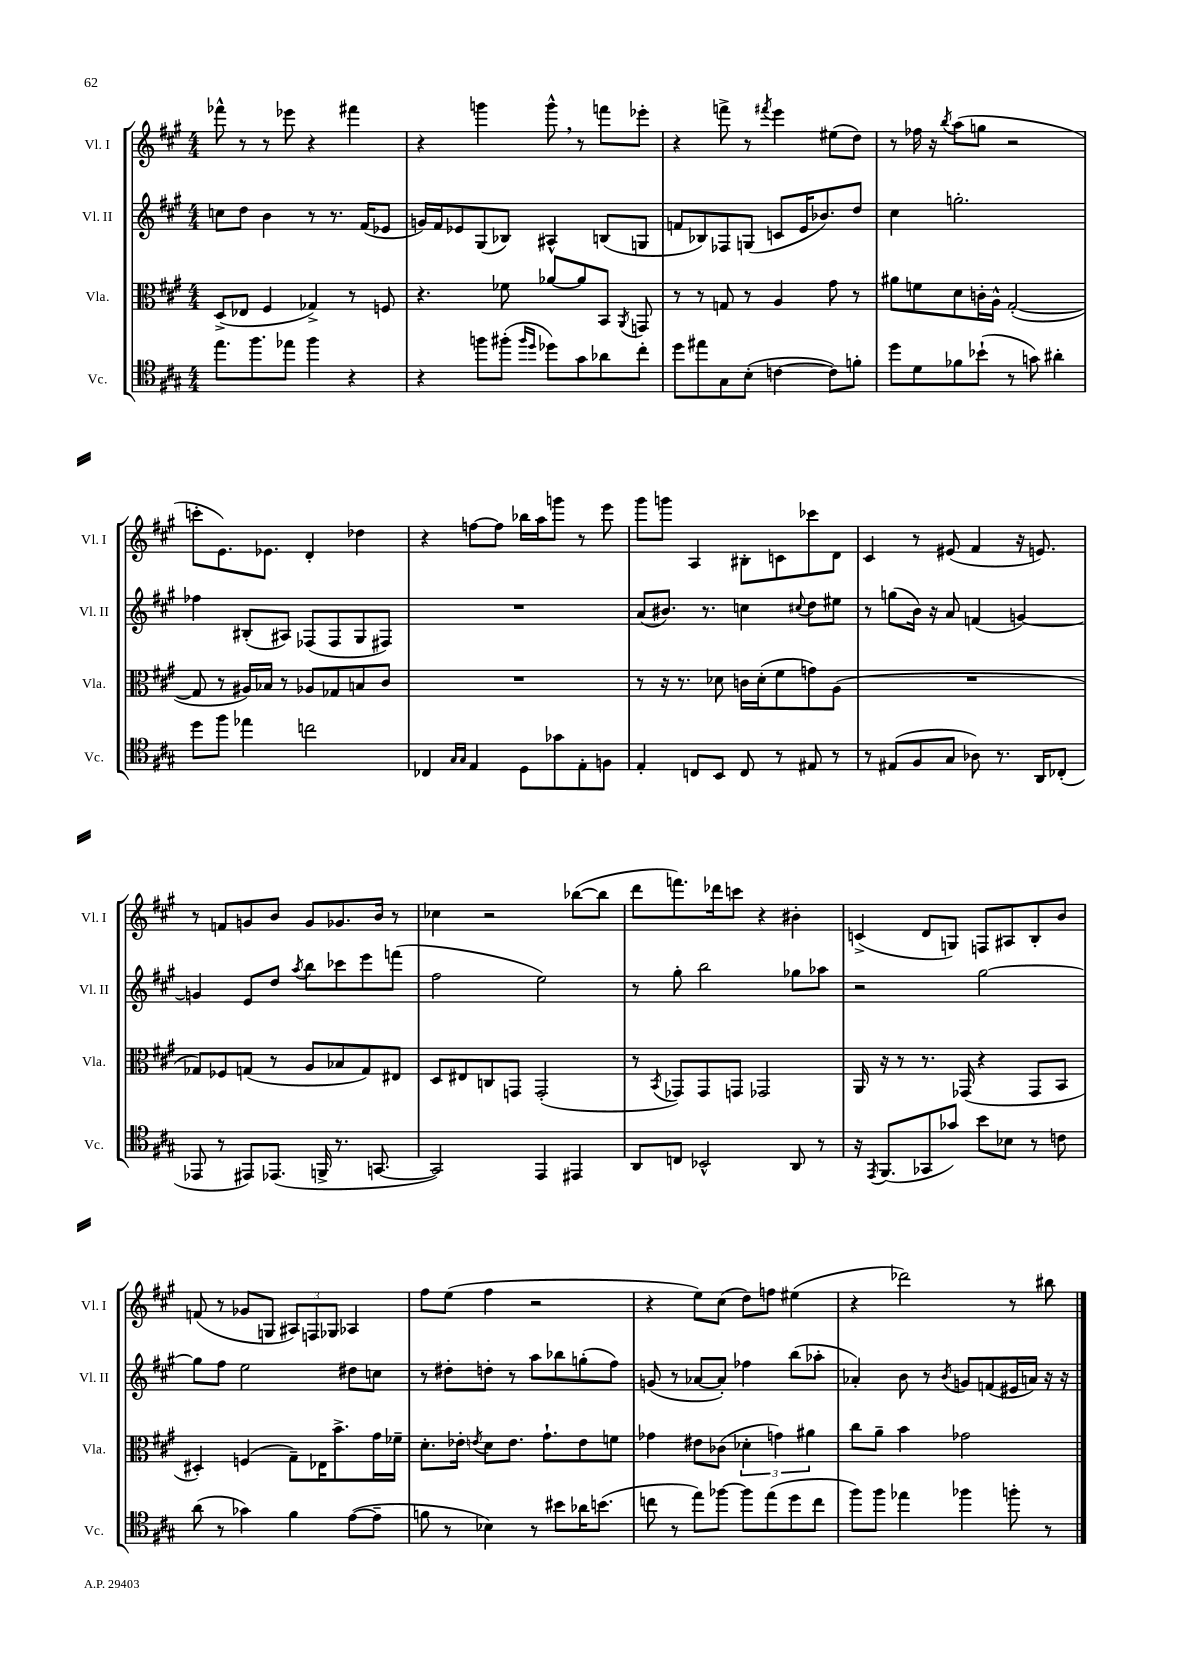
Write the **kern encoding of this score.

**kern	**kern	**kern	**kern
*part4	*part3	*part2	*part1
*staff4	*staff3	*staff2	*staff1
*I"Vc.	*I"Vla.	*I"Vl. II	*I"Vl. I
*I'Vc.	*I'Vla.	*I'Vl. II	*I'Vl. I
*clefC4	*clefC3	*clefG2	*clefG2
*k[f#c#g#]	*k[f#c#g#]	*k[f#c#g#]	*k[f#c#g#]
*M4/4	*M4/4	*M4/4	*M4/4
=17	=17	=17	=17
8.ee\L	(8D^/L	8ccn\L	8fff-X^^\
.	8E-X/J	8dd\J	8r
8.ff#\	.	.	.
.	4F#/	4b\	8r
8ee-X\J	.	.	8eee-X\
4ff#\	4G-X^/)	8r	4r
.	.	8.r	.
4r	8r	.	4fff#X\
.	.	(16f#/KL	.
.	8Fn/	8e-X/J	.
=18	=18	=18	=18
4r	4.r	16gn/LL)	4r
.	.	16f#/J	.
.	.	8e-X/	.
8ffn\L	.	(8G#/	4gggn\
(8ff#X'\J	8f-X\	8B-X/J)	.
16qqff#/LL	.	.	.
16qqdd/JJ	.	.	.
8dd-X\L)	[8a-X/L	4A#X^^/	8ggg^^,\
8g#\	8a-/]	.	8r
8a-X\	8BB/J	(8Bn/L	8fffn\L
.	8qAA/	.	.
8cc#'\J	8GGn/	8Gn/J	8eee-X'\J
=19	=19	=19	=19
8dd\L	8r	8fn/L	4r
8ee#X\	8r	8B-X/)	.
8G#\	8Gn/	8F-X/	8fffn^\
(8B'\J	8r	(8Gn/J	8r
.	.	.	8qfff#X/
[4cn\	4A/	8cn/L	4eee\
.	.	16e/K	.
.	.	8.b-X/)	.
8c\L])	8g#\	.	(8ee#X\L
8fn'\J	8r	8dd/J	8dd\J)
=20	=20	=20	=20
8dd\L	8a#X\L	4cc#\	8r
8d\	8fn\	.	16ff-X\
.	.	.	16r
.	.	.	8qbb/
8f-X\	8d\	2.ggn'\	(8aa\L
(8b-X`\J	16cn'\L	.	8ggn\J
.	16A^^\JJ	.	.
8r	([2G#'/	.	2r
8gn\)	.	.	.
4a#X'\	.	.	.
!!LO:LB:g=z
=21	=21	=21	=21
8dd\L	8G#/]	4ff-X\	8cccn'\L
8ff#\J	8r	.	8.e\)
4ee-X\	16A#X/LL)	(8B#X'/L	.
.	16B-X/JJ	.	8.e-X\J
.	8r	8A#X/J)	.
2ccn\	8A-X/L	(8F-X/L	4d'/
.	8G-X/	8F-/	.
.	8Bn/	8G#/	4dd-X\
.	8c#/J	8F#X/J)	.
=22	=22	=22	=22
4C-X/	1r	1r	4r
16qqG#/LL	.	.	.
16qqG#/JJ	.	.	.
4E/	.	.	[8ffn\L
.	.	.	8ff\J]
8D\L	.	.	16bb-X\LL
.	.	.	16aa\J
8g-X\	.	.	8gggn\J
8E'\	.	.	8r
8Fn\J	.	.	8eee\
=23	=23	=23	=23
4E'/	8r	(8a/L	8ggg#\L
.	16r	8.b#X/J)	8gggn\J
.	8.r	.	.
8Cn/L	.	.	4A/
.	.	8.r	.
8BB/J	8d-X\	.	.
8C/	16cn\LL	4ccn\	8B#X'\L
.	(16d-'\J	.	.
8r	8f#\	.	8cn\
.	.	8qqcc#X/	.
8E#X/	8gn\)	8dd\L	8ccc-X\
8r	(8A\J	8ee#X\J	8d\J
=24	=24	=24	=24
8r	1r	8r	4c#/
(8E#X/L	.	(8ggn\L	.
8F#/	.	16b\Jk)	8r
.	.	16r	.
8G#/J	.	8a/	(8e#X/
8A-X\)	.	(4fn/	4f#/
8.r	.	.	.
.	.	[4gn/)	16r
16AA/KL	.	.	8.en/)
(8C-X'/J	.	.	.
!!LO:LB:g=z
=25	=25	=25	=25
8EE-X/	8G-X/L)	4gn/]	8r
8r	8F-X/	.	8fn/L
8EE#X/L)	(8Gn/J	8e/L	8gn/
(8.EE-X/J	8r	8dd/J	8b/J
.	.	8qaa/	.
.	8A/L	8bb\L	8g/L
16FFn^/	.	.	.
8.r	8B-X/	8ccc-X\	8.g-X/
.	8G/)	8eee\	.
[8.GGn/	.	.	16b/Jk
.	8E#X/J	(8fffn\J	8r
=26	=26	=26	=26
2GG/])	8D/L	2ff#\	4cc-X\
.	8E#X/	.	.
.	8Cn/	.	2r
.	8GGn/J	.	.
4EE/	(2GG'/	2ee\)	.
4EE#X/	.	.	([8bb-X\L
.	.	.	8bb-\J]
=27	=27	=27	=27
8AA/L	8r	8r	8ddd\L
.	8qBB/	.	.
8Cn/J	8GG-X/L)	8gg#'\	8.fffn\)
2BB-X^^/	8GG-/	2bb\	.
.	.	.	16ddd-X\k
.	8GGn/J	.	8cccn\J
.	2GG-X/	.	4r
8AA/	.	8gg-X\L	4b#X'\
8r	.	8aa-X\J	.
=28	=28	=28	=28
16r	16AA/	2r	(4cn^/
8qEE/	.	.	.
(8.FF#/L	16r	.	.
.	8r	.	.
8GG-X/	8.r	.	8d/L
8g-X/J)	.	.	8Gn/J)
.	(16GG-X/	.	.
8b\L	4r	[2gg#\	8Fn/L
8B-X\J	.	.	8A#X/
8r	8GG-/L	.	8B'/
8cn\	8BB/J	.	8b/J
!!LO:LB:g=z
=29	=29	=29	=29
(8a\	4D#X'/)	8gg#\L]	(8fn/
8r	.	8ff#\J	8r
4g-X\)	(4Fn/	2ee\	8g-X/L
.	.	.	8Gn/J
4f#\	8G#~\L)	.	12A#X/L)
.	.	.	12Fn/
.	16E-X\K	.	.
.	.	.	12G-X/J
.	8.b^\	.	.
([8e\L	.	8dd#X\L	4A-X/
8e~\J]	16g#\L	8ccn\J	.
.	16f-X~\JJ	.	.
=30	=30	=30	=30
8fn\	8.d'\L	8r	8ff#\L
8r	.	8dd#X'\L	(8ee\J
.	16e-X'\Jk	.	.
.	8qen/	.	.
4B-X\)	8d\L	8ddn'\J	4ff#\
.	8.e\J	8r	.
8r	.	8aa\L	2r
.	8.g#`\L	.	.
8b#X\L	.	8bb-X\	.
16a-X\K	8e\	(8ggn'\	.
(8.bn\J	.	.	.
.	8fn\J	8ff#\J)	.
=31	=31	=31	=31
8ccn\	4g-X\	(8gn/	4r
8r	.	8r	.
8ee\L)	8e#X\L	[8a-X/L	8ee\L)
[8ff-X\J	(8c-X\J	8a-'/J])	(8cc#\J
8ff-\L]	6d-X'\	4ff-X\	8dd\L)
(8ee\	.	.	8ffn\J
.	6gn\)	.	.
8dd\	.	(8bb\L	(4ee#X\
.	6a#X\	.	.
8cc\J	.	8aa-X'\J	.
=32	=32	=32	=32
8ff#\L)	8cc#\L	4a-X'/)	4r
8ff#\J	8a~\J	.	.
4ee-X\	4b\	8b\	2ddd-X\)
.	.	8r	.
.	.	8qb/	.
4ff-X\	2g-X\	8gn/L	.
.	.	(8fn/	.
8ffn'\	.	16e#X/L	8r
.	.	16an/JJ)	.
8r	.	16r	8bb#X\
.	.	16r	.
==	==	==	==
*-	*-	*-	*-
